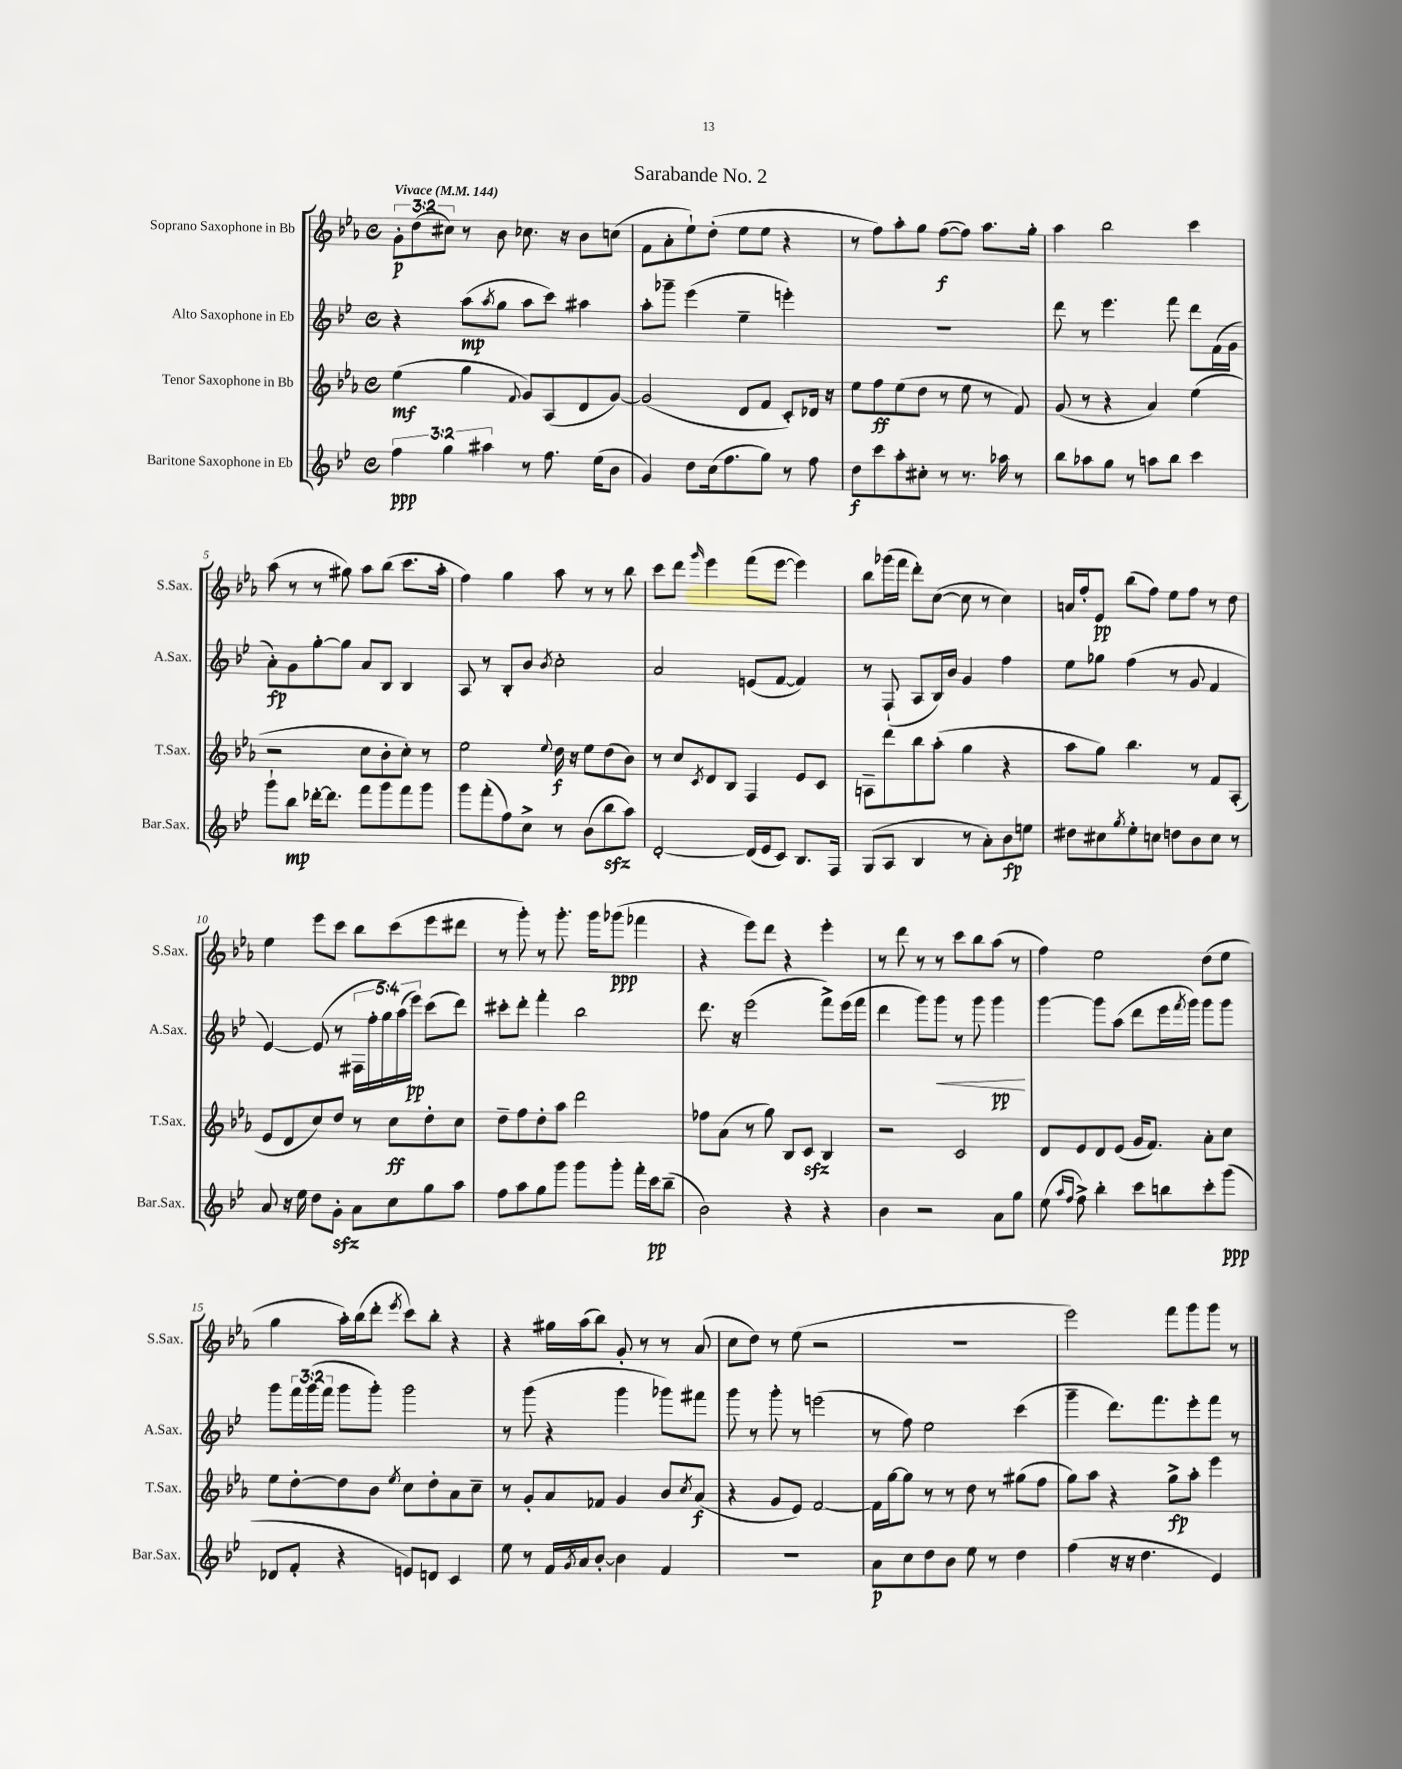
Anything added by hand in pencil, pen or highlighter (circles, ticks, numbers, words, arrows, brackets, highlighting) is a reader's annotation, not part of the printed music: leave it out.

**kern	**dynam	**kern	**dynam	**kern	**dynam	**kern	**dynam
*part4	*part4	*part3	*part3	*part2	*part2	*part1	*part1
*staff4	*staff4	*staff3	*staff3	*staff2	*staff2	*staff1	*staff1
*I"Baritone Saxophone in Eb	*	*I"Tenor Saxophone in Bb	*	*I"Alto Saxophone in Eb	*	*I"Soprano Saxophone in Bb	*
*I'Bar.Sax.	*	*I'T.Sax.	*	*I'A.Sax.	*	*I'S.Sax.	*
*clefG2	*	*clefG2	*	*clefG2	*	*clefG2	*
*k[b-e-]	*	*k[b-e-a-]	*	*k[b-e-]	*	*k[b-e-a-]	*
*M4/4	*	*M4/4	*	*M4/4	*	*M4/4	*
*met(c)	*	*met(c)	*	*met(c)	*	*met(c)	*
*MM144	*	*MM144	*	*MM144	*	*MM144	*
=1	=1	=1	=1	=1	=1	=1	=1
!	!	!	!	!	!	!LO:TX:a:B:t=Vivace	!
6ff\	ppp	(4ee-\	mf	4r	.	12g'\L	p
.	.	.	.	.	.	(12dd\	.
6gg\	.	.	.	.	.	12cc#X\J)	.
.	.	4gg\	.	(8aa\L	mp	8r	.
6aa#X\	.	.	.	.	.	.	.
.	.	.	.	8qaa/	.	.	.
.	.	.	.	8gg\J	.	8b-\	.
.	.	8qqf/	.	.	.	.	.
8r	.	8g/L)	.	8aa\L	.	8.cc-X\	.
8.ff\	.	(8A-/	.	8ccc\J)	.	.	.
.	.	.	.	.	.	16r	.
.	.	8d/	.	4aa#X\	.	8b-\L	.
(16ee-\KL	.	.	.	.	.	.	.
8b-\J	.	[8g/J)	.	.	.	(8ccn\J	.
=2	=2	=2	=2	=2	=2	=2	=2
4g/)	.	(2g/]	.	8aa'\L	.	8f\L	.
.	.	.	.	8ggg-X~\J	.	8a-'\	.
8dd\L	.	.	.	(4eee-\	.	8ee-`\)	.
(16cc\k	.	.	.	.	.	(8dd'\J	.
8.ff\	.	.	.	.	.	.	.
.	.	8d/L	.	4ee-~\	.	8ee-\L	.
8gg\J)	.	8f/J	.	.	.	8ee-\J	.
8r	.	8c'/L)	.	4eeen'\)	.	4r	.
8ff\	.	16d-X/Jk	.	.	.	.	.
.	.	16r	.	.	.	.	.
=3	=3	=3	=3	=3	=3	=3	=3
8dd\L	f	8ee-\L	.	1r	.	8r	.
8ccc\	.	8ff\	ff	.	.	8ff\L)	.
8aa'\	.	(8ee-\	.	.	.	8aa-'\	.
8cc#X'\J	.	8dd\J	.	.	.	8gg\J	.
8r	.	8r	.	.	.	([8ff\L	f
8.r	.	8ee-\	.	.	.	8ff\J])	.
.	.	8r	.	.	.	8.aa-\L	.
16aa-X\	.	.	.	.	.	.	.
8r	.	8f/)	.	.	.	.	.
.	.	.	.	.	.	16gg'\Jk	.
=4	=4	=4	=4	=4	=4	=4	=4
8bb-\L	.	(8g/	.	8ddd\	.	4aa-\	.
8aa-X\	.	8r	.	8r	.	.	.
8gg\J	.	4r	.	4.eee-\	.	2bb-\	.
8r	.	.	.	.	.	.	.
8aan\L	.	4a-/)	.	.	.	.	.
8bb-\J	.	.	.	8fff\	.	.	.
4ccc\	.	(4ee-\	.	8ddd\L	.	4ccc\	.
.	.	.	.	(16f\L	.	.	.
.	.	.	.	16g\JJ	.	.	.
!!LO:LB:g=z
=5	=5	=5	=5	=5	=5	=5	=5
8ggg`\L	.	2r	.	8a'\L)	fp	(8aa-\	.
8bb-\J	mp	.	.	8g\	.	8r	.
[16ddd-X'\KL	.	.	.	[8gg'\	.	8r	.
8.ddd-\J]	.	.	.	.	.	.	.
.	.	.	.	8gg\J]	.	8gg#X\)	.
8fff\L	.	8cc\L	.	8a/L	.	8aa-\L	.
8ggg\	.	8b-'\	.	8B-/J	.	(8bb-\J	.
8fff\	.	8cc'\J)	.	4B-/	.	8.ccc\L	.
8ggg\J	.	8r	.	.	.	.	.
.	.	.	.	.	.	16aa-'\Jk	.
=6	=6	=6	=6	=6	=6	=6	=6
8ggg\L	.	2ee-\	.	8A/	.	4ff\)	.
(8fff'\	.	.	.	8r	.	.	.
8ff\)	.	.	.	8B-'/L	.	4gg\	.
8cc^\J	.	.	.	8b-/J	.	.	.
.	.	8qqee-/	.	8qb-/	.	.	.
8r	.	16dd\	f	2cc'\	.	8aa-\	.
.	.	16r	.	.	.	.	.
(8b-\L	.	8ee-\L	.	.	.	8r	.
8bb-zz\	.	(8dd\	.	.	.	8r	.
8aa\J)	.	8b-\J)	.	.	.	8bb-\	.
=7	=7	=7	=7	=7	=7	=7	=7
[2d'/	.	8r	.	2a/	.	8ccc\L	.
.	.	8cc/L	.	.	.	8ddd\J	.
.	.	8qc/	.	.	.	16qqggg/	.
.	.	8d/	.	.	.	4eee-\	.
.	.	8B-/J	.	.	.	.	.
(16d/LL]	.	4F/	.	(8en/L	.	(8fff\L	.
16e-/J	.	.	.	.	.	.	.
8c/J)	.	.	.	[8f/J	.	[8eee-\J	.
8.B-/L	.	8e-/L	.	4f/])	.	4eee-\])	.
.	.	8c/J	.	.	.	.	.
16F/Jk	.	.	.	.	.	.	.
=8	=8	=8	=8	=8	=8	=8	=8
(8G/L	.	8An~\L	.	8r	.	8bb-\L	.
8A/J	.	8ddd\	.	(8F`/	.	(16ggg-X\L	.
.	.	.	.	.	.	16fff\JJ	.
4B-/	.	8bb-\	.	8A/L	.	8ddd'\L)	.
.	.	(8aa-'\J	.	16B-/L)	.	([8cc\J	.
.	.	.	.	16b-/JJ	.	.	.
8r	.	4gg\	.	4g/	.	8cc\]	.
8a'\L)	.	.	.	.	.	8r	.
8b-\	fp	4r	.	4ff\	.	4cc\)	.
8een\J	.	.	.	.	.	.	.
=9	=9	=9	=9	=9	=9	=9	=9
8dd#X\L	.	8aa-\L	.	8ee-\L	.	16an/LL	.
.	.	.	.	.	.	16ff'/J	.
8cc#X\	.	8gg\J)	.	8gg-X\J	.	8e-/J	pp
8qgg/	.	.	.	.	.	.	.
8ee-'\	.	4.bb-\	.	(4ff\	.	(8bb-\L	.
8ccn\J	.	.	.	.	.	8ff\J)	.
8ddn\L	.	.	.	8r	.	8ee-\L	.
8b-\	.	8r	.	8g/	.	8ff\J	.
8cc\J	.	8f/L	.	4f/	.	8r	.
8r	.	(8A-'/J	.	.	.	8dd\	.
!!LO:LB:g=z
=10	=10	=10	=10	=10	=10	=10	=10
8a/	.	8e-/L	.	[4e-/)	.	4ee-\	.
16r	.	8d/	.	.	.	.	.
16ee-\	.	.	.	.	.	.	.
8dd\L	.	8cc/)	.	(8e-/]	.	8eee-\L	.
8gzz'\J	.	8dd/J	.	8r	.	8ccc\J	.
8a\L	.	8r	.	20F#X\LL	.	8bb-\L	.
.	.	.	.	20ff'\	.	.	.
.	.	.	.	20gg\)	.	.	.
8cc\	.	8cc\L	ff	.	.	(8ccc\	.
.	.	.	.	(20aa\	.	.	.
.	.	.	.	20eee-\JJ)	pp	.	.
8gg\	.	8dd'\	.	(8ccc\L	.	8eee-\	.
8aa\J	.	8cc\J	.	8ddd\J)	.	8ddd#X\J	.
=11	=11	=11	=11	=11	=11	=11	=11
8ff\L	.	8dd~\L	.	8ccc#X'\L	.	8r	.
8aa\	.	8ff\	.	8ddd'\J	.	8ggg'\)	.
8gg\	.	8dd'\	.	4fff'\	.	8r	.
8ggg\J	.	8aa-\J	.	.	.	8.ggg'\	.
8ggg\L	.	2ddd\	.	2bb-\	.	.	.
.	.	.	.	.	.	16ggg\KL	.
8ggg'\J	.	.	.	.	.	(8ggg-X\J	ppp
16fff'\LL	.	.	.	.	.	4fff-X\	.
16ccc\J	pp	.	.	.	.	.	.
(8bb-~\J	.	.	.	.	.	.	.
=12	=12	=12	=12	=12	=12	=12	=12
2b-\)	.	8ff-X\L	.	8.ddd\	.	4r	.
.	.	(8a-\J	.	.	.	.	.
.	.	.	.	16r	.	.	.
.	.	8r	.	(2eee-\	.	8eee-\L)	.
.	.	8gg\)	.	.	.	8ddd\J	.
4r	.	8B-/L	.	.	.	4r	.
.	.	8czz/J	.	.	.	.	.
4r	.	4B-/	.	8fff^\L)	.	4eee-'\	.
.	.	.	.	(16eee-\L	.	.	.
.	.	.	.	16fff\JJ	.	.	.
=13	=13	=13	=13	=13	=13	=13	=13
4b-\	.	2r	.	4ddd\	.	8r	.
.	.	.	.	.	.	8ddd\	.
2r	.	.	.	8ggg\L)	.	8r	.
!	!	!	!	!	!LO:HP:b	!	!
.	.	.	.	8ggg\J	<	8r	.
.	.	2c/	.	8r	.	8ccc\L	.
.	.	.	.	8ggg\	.	8bb-\	.
8a\L	.	.	.	4ggg\	pp	(8aa-\J	.
8gg\J	.	.	.	.	.	8r	.
.	.	.	.	.	[	.	.
=14	=14	=14	=14	=14	=14	=14	=14
(8ee-\	.	8d/L	.	[4ggg\	.	4ff\)	.
16qqaa/LL	.	.	.	.	.	.	.
16qqff/JJ	.	.	.	.	.	.	.
8ff^\)	.	8e-/	.	.	.	.	.
4bb-'\	.	8d/	.	8ggg\L]	.	2ee-\	.
.	.	(8e-/J	.	(8aa\J	.	.	.
8ccc\L	.	16g/KL	.	8ddd\L	.	.	.
.	.	8.f/J)	.	.	.	.	.
8bbn\	.	.	.	16eee-\L	.	.	.
.	.	.	.	8qfff/	.	.	.
.	.	.	.	16ggg\JJ)	.	.	.
8ccc'\	.	8a-'\L	.	8ggg\L	.	(8dd\L	.
(8ggg\J	ppp	8cc\J	.	8ggg\J	.	8ee-\J	.
!!LO:LB:g=z
=15	=15	=15	=15	=15	=15	=15	=15
8d-X/L	.	8ee-\L	.	8ggg\L	.	4gg\	.
8f'/J	.	[8dd'\	.	24fff\L	.	.	.
.	.	.	.	(24ggg\	.	.	.
.	.	.	.	24fff\JJ	.	.	.
4r	.	8dd\]	.	8ggg\L	.	16aa-'\LL)	.
.	.	.	.	.	.	(16bb-\J	.
.	.	8b-\J	.	8ggg'\J)	.	8ddd'\J	.
.	.	8qee-/	.	.	.	8qeee-/	.
8en/L)	.	8cc\L	.	2ggg\	.	8ccc\L)	.
8dn/J	.	8dd'\	.	.	.	8bb-'\J	.
4c/	.	8a-\	.	.	.	4r	.
.	.	8cc~\J	.	.	.	.	.
=16	=16	=16	=16	=16	=16	=16	=16
8ee-\	.	8r	.	8r	.	4r	.
8r	.	8g'/L	.	(8ggg\	.	.	.
16f/LL	.	8a-/	.	4r	.	16gg#X\LL	.
8qg/	.	.	.	.	.	.	.
16a/J	.	.	.	.	.	(16aa-\J	.
[8b-'/J	.	8f-X/J	.	.	.	8bb-\J)	.
4b-\]	.	4g/	.	4ggg\	.	8g'/	.
.	.	.	.	.	.	8r	.
4f/	.	8b-/L	.	8ggg-X\L)	.	8r	.
.	.	8qcc/	.	.	.	.	.
.	.	(8a-/J	f	8fff#X\J	.	(8a-/	.
=17	=17	=17	=17	=17	=17	=17	=17
1r	.	4r	.	8ggg\	.	8cc\L	.
.	.	.	.	8r	.	8dd\J)	.
.	.	8g/L	.	8ggg'\	.	8r	.
.	.	8e-/J)	.	8r	.	(8ee-\	.
.	.	[2f/	.	(2eeen\	.	2r	.
=18	=18	=18	=18	=18	=18	=18	=18
8a\L	p	16f\LL]	.	8r	.	1r	.
.	.	[16gg\J	.	.	.	.	.
8cc\	.	8gg\J]	.	8ff\)	.	.	.
8dd\	.	8r	.	2ee-\	.	.	.
8b-\J	.	8r	.	.	.	.	.
8ee-\	.	8dd\	.	.	.	.	.
8r	.	8r	.	.	.	.	.
4dd\	.	(8gg#X\L	.	(4ccc\	.	.	.
.	.	8ff\J	.	.	.	.	.
=19	=19	=19	=19	=19	=19	=19	=19
(4ff\	.	8gg\L)	.	4ggg~\	.	2eee-\)	.
.	.	8aa-\J	.	.	.	.	.
16r	.	4r	.	8.ddd\L)	.	.	.
16r	.	.	.	.	.	.	.
4.dd\	.	.	.	.	.	.	.
.	.	.	.	8.fff\	.	.	.
.	.	8gg^\L	fp	.	.	8fff\L	.
.	.	8aa-'\J	.	8eee-'\	.	8ggg\	.
4e-/)	.	4eee-\	.	8fff\J	.	8ggg\J	.
.	.	.	.	8r	.	8r	.
==	==	==	==	==	==	==	==
*-	*-	*-	*-	*-	*-	*-	*-
